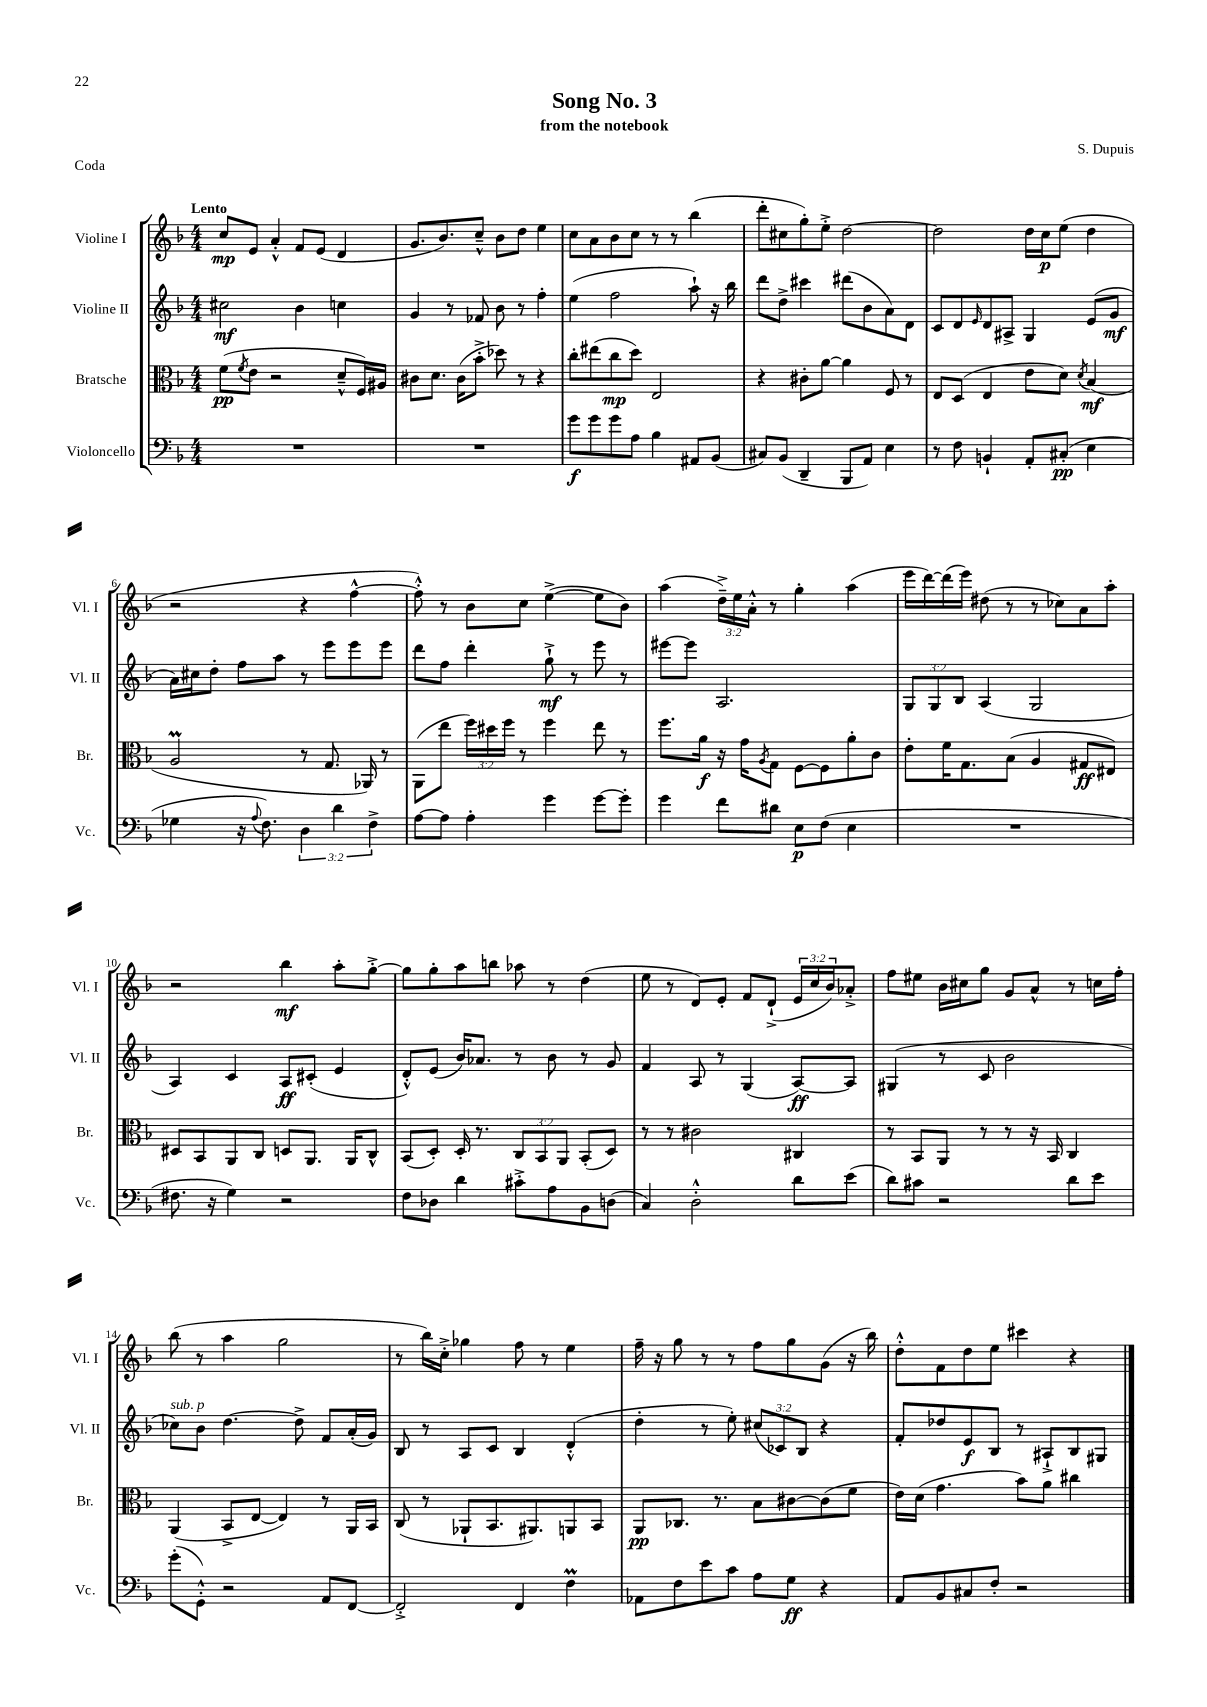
\header { title = "Song No. 3" composer = "S. Dupuis" subtitle = "from the notebook" piece = "Coda" }
<<
\new StaffGroup <<
\new Staff = "s0" \with { instrumentName = "Violine I" shortInstrumentName = "Vl. I" } {
    \clef treble \key f \major \numericTimeSignature \time 4/4 \override Staff.TupletNumber.text = #tuplet-number::calc-fraction-text \tempo "Lento"
    c''8\mp e'8 a'4-.-^ f'8 e'8( d'4 |
    g'8. bes'8.) c''8---^ bes'8 d''8 e''4 |
    c''8 a'8 bes'8 c''8 r8 r8 bes''4( |
    d'''8-. cis''8 g''8-.) e''8-.-> d''2~ |
    d''2 d''16 c''16\p e''8( d''4 |
    r2 r4 f''4~-^ |
    f''8-.-^) r8 bes'8 c''8 e''4~->( e''8 bes'8) |
    a''4( \tuplet 3/2 { d''16--->) e''16 a'16-.-^ } r8 g''4-. a''4( |
    e'''16 d'''16~) d'''16( e'''16) dis''8( r8 r8 ces''8) a'8 a''8-. |
    r2 bes''4\mf a''8-. g''8~-.-> |
    g''8 g''8-. a''8 b''8 aes''8 r8 d''4( |
    e''8 r8 d'8) e'8-. f'8 d'8-!->( \tuplet 3/2 { e'16 c''16 bes'16) } aes'8-.-> |
    f''8 eis''8 bes'16 cis''16 g''8 g'8 a'8-^ r8 c''16 f''16-. |
    bes''8( r8 a''4 g''2 |
    r8 bes''16) c''16-.-> ges''4 f''8 r8 e''4 |
    f''16-- r16 g''8 r8 r8 f''8 g''8 g'8( r16 bes''16) |
    d''8-.-^ f'8 d''8 e''8 cis'''4 r4 \bar "|." |
}
\new Staff = "s1" \with { instrumentName = "Violine II" shortInstrumentName = "Vl. II" } {
    \clef treble \key f \major \numericTimeSignature \time 4/4 \override Staff.TupletNumber.text = #tuplet-number::calc-fraction-text
    cis''2\mf bes'4 c''4 |
    g'4 r8 fes'8 bes'8 r8 f''4-. |
    e''4( f''2 a''8-!) r16 bes''16 |
    d'''8 d''8-> cis'''4 dis'''8( bes'8 a'8) d'8 |
    c'8 d'8 \grace { e'16 } d'8 ais8-> g4 e'8( g'8\mf |
    a'16) cis''16 d''8-. f''8 a''8 r8 e'''8 e'''8 e'''8 |
    d'''8 f''8 d'''4-. g''8-!->\mf r8 e'''8 r8 |
    eis'''8~ eis'''8 a2. |
    \tuplet 3/2 { g8 g8 bes8 } a4( g2 |
    a4) c'4 a8\ff cis'8-.( e'4 |
    d'8-.-^) e'8( bes'16) aes'8. r8 bes'8 r8 g'8 |
    f'4 a8 r8 g4( a8~\ff) a8 |
    gis4( r8 c'8 bes'2 |
    ces''8^\markup { \italic "sub. p" }) bes'8 d''4.~ d''8-> f'8 a'16-.( g'16) |
    bes8 r8 a8 c'8 bes4 d'4-.-^( |
    d''4-. r8 e''8-.) \tuplet 3/2 { cis''8( ces'8) bes8 } r4 |
    f'8-. des''8 e'8\f bes8 r8 ais8-!-> bes8 gis8 \bar "|." |
}
\new Staff = "s2" \with { instrumentName = "Bratsche" shortInstrumentName = "Br." } {
    \clef alto \key f \major \numericTimeSignature \time 4/4 \override Staff.TupletNumber.text = #tuplet-number::calc-fraction-text
    f'8\pp( \acciaccatura { f'8 } e'8 r2 d'8---^ f16) ais16 |
    cis'8 d'8. cis'16( bes'8-.-> des''8) r8 r4 |
    c''8-. eis''8( c''8\mp d''8) e2 |
    r4 cis'8-. a'8~ a'4 f8 r8 |
    e8 d8( e4 e'8 d'8) \acciaccatura { d'8 } bes4\mf( |
    a2\prall r8 g8. aes,16) r8 |
    a,8( e''8 \tuplet 3/2 { f''16) dis''16 f''16 } r8 f''4 e''8 r8 |
    f''8. a'16\f r16 g'16 \acciaccatura { a8 } g8 f8~ f8 a'8-. c'8 |
    e'8-. f'16 g8. bes8( a4 gis8\ff eis8) |
    dis8 bes,8 a,8 c8 d8 a,8. a,16 c8-^ |
    bes,8( d8-.) d16-. r8. \tuplet 3/2 { c8 bes,8 a,8 } bes,8-.( d8) |
    r8 r8 cis'2 cis4 |
    r8 bes,8 a,8 r8 r8 r16 bes,16 c4 |
    a,4( bes,8-> e8~ e4) r8 a,16 bes,16 |
    c8( r8 aes,8-! bes,8. ais,8.) a,8 bes,8 |
    a,8\pp ces8. r8. bes8 cis'8~ cis'8( f'8 |
    e'16) d'16( g'4. bes'8) a'8 cis''4 \bar "|." |
}
\new Staff = "s3" \with { instrumentName = "Violoncello" shortInstrumentName = "Vc." } {
    \clef bass \key f \major \numericTimeSignature \time 4/4 \override Staff.TupletNumber.text = #tuplet-number::calc-fraction-text
    R1 |
    R1 |
    g'8\f g'8 g'8 a8 bes4 ais,8 bes,8( |
    cis8) bes,8( d,4-- bes,,8 a,8) e4 |
    r8 f8 b,4-! a,8-. cis8-.\pp( e4 |
    ges4 r16 \appoggiatura { a8 } f8.) \tuplet 3/2 { d4 d'4 f4-> } |
    a8~ a8 a4-. g'4 g'8~ g'8-. |
    g'4 f'8 dis'8 e8\p f8( e4 |
    R1 |
    fis8. r16 g4) r2 |
    f8 des8 d'4 cis'8-.-> a8 bes,8 d8( |
    c4) d2-.-^ d'8 e'8( |
    d'8) cis'8 r2 d'8 e'8 |
    g'8-.( g,8-.-^) r2 a,8 f,8~ |
    f,2-.-> f,4 f4\prall |
    aes,8 f8 e'8 c'8 a8 g8\ff r4 |
    a,8 bes,8 cis8 f8-. r2 \bar "|." |
}
>>
>>
